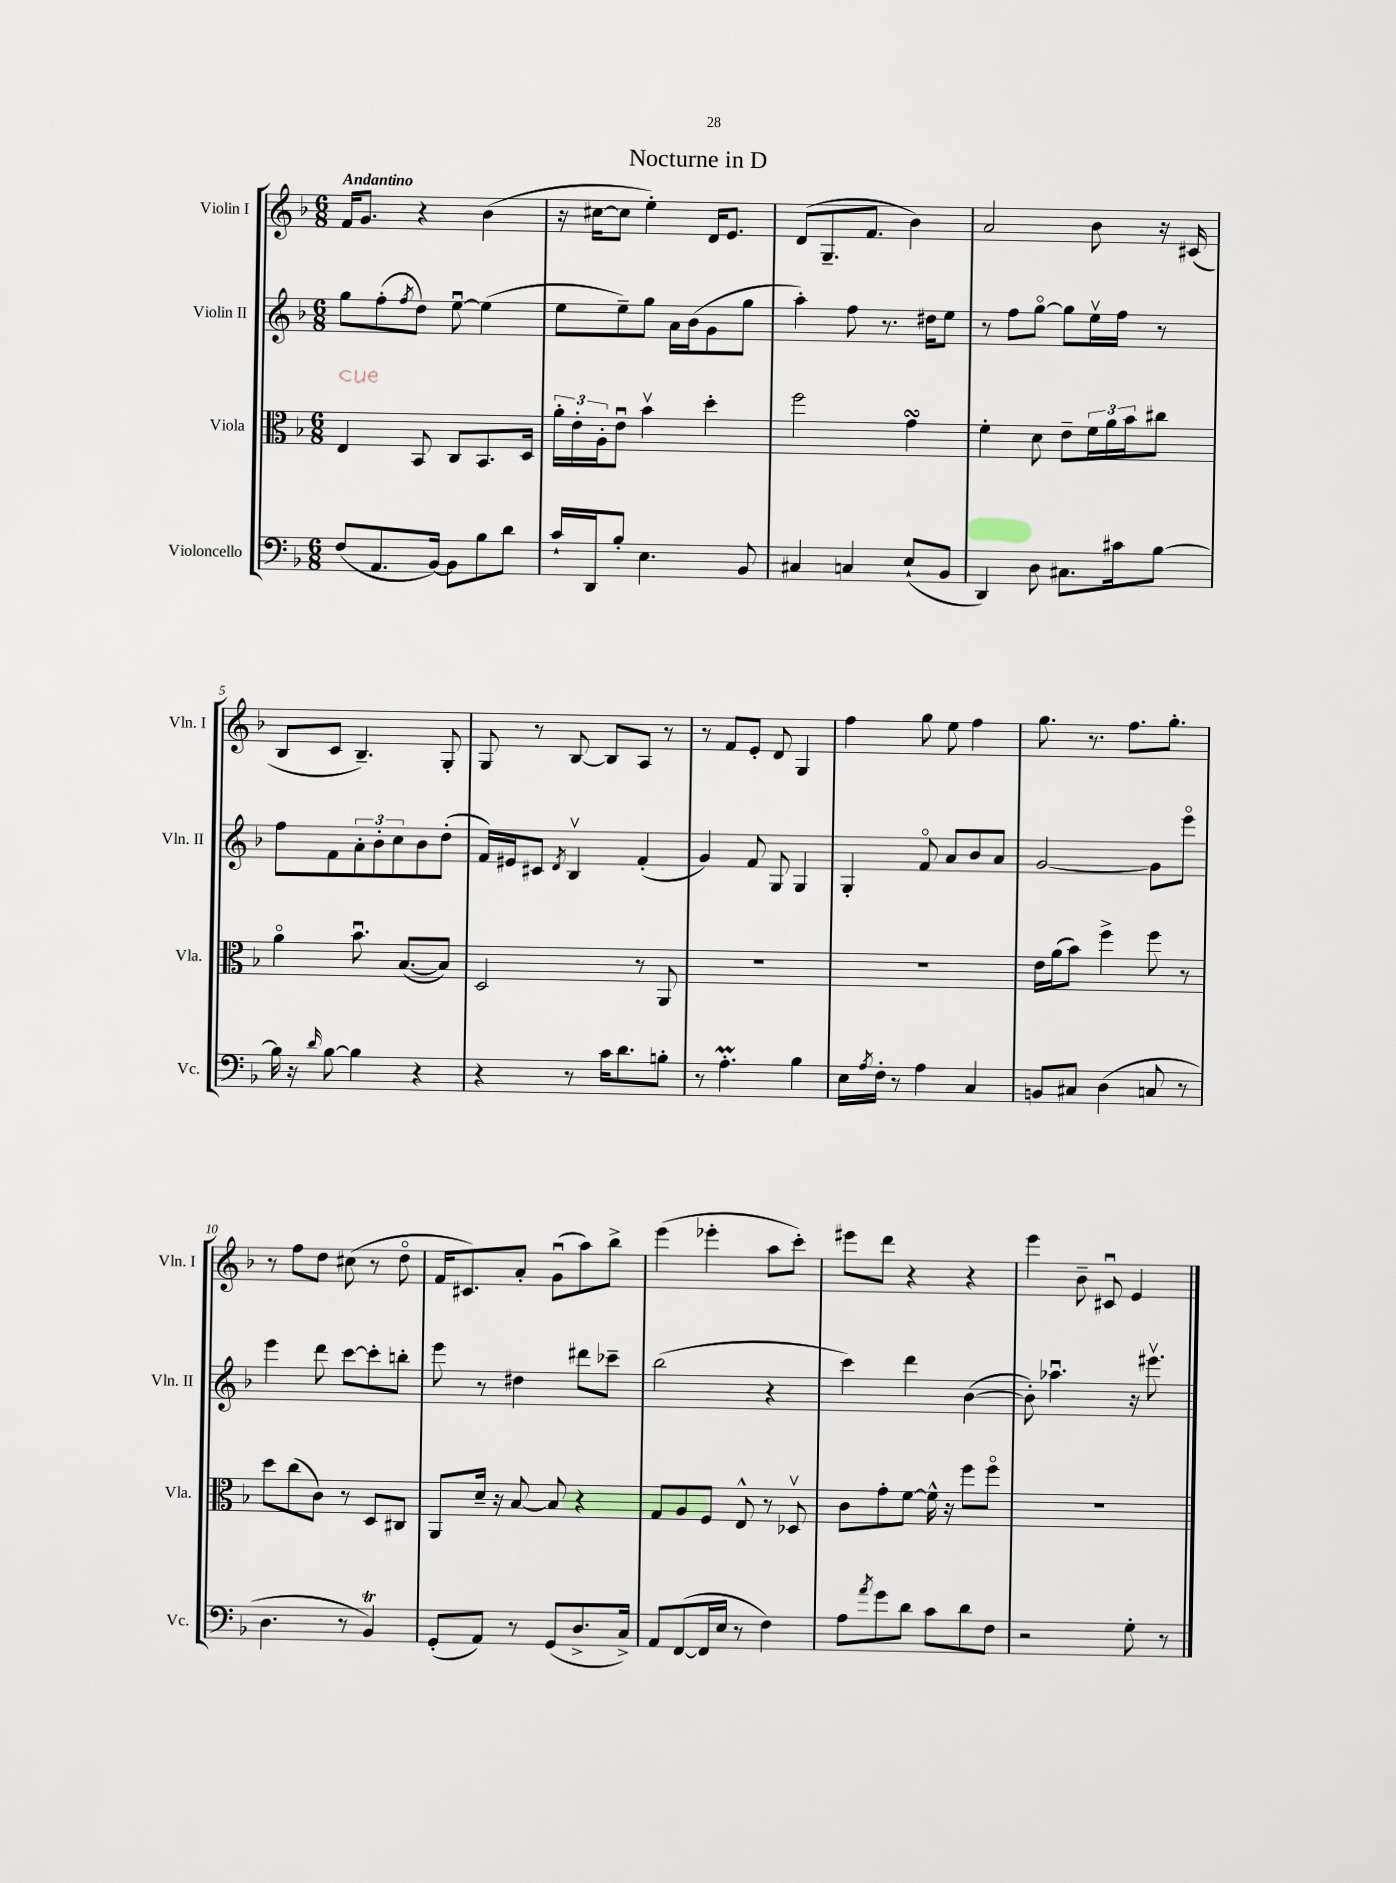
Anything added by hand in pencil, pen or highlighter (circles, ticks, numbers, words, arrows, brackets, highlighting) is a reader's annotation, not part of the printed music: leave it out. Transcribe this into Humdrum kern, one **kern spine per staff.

**kern	**kern	**kern	**kern
*staff4	*staff3	*staff2	*staff1
*clefF4	*clefC3	*clefG2	*clefG2
*k[b-]	*k[b-]	*k[b-]	*k[b-]
*M6/8	*M6/8	*M6/8	*M6/8
(8F	4E	8gg	16f
.	.	.	8.g
8.AA	.	(8ff'	.
.	.	8qff	.
.	8BB-	8dd)	4r
[16BB-)	.	.	.
8BB-]	8C	[8eeu	.
8B-	8.BB-	(4ee]	(4b-
8d	.	.	.
.	16D	.	.
=	=	=	=
16c`	24a'	8ee	16r
.	24e'	.	.
16DD	.	.	[16cc#
.	24A'	.	.
8B-'	8eu	8ee~)	8cc#]
4.E	4b-v	8gg	4ee')
.	.	16a	.
.	.	(16b-	.
.	4dd'	8g	16d
.	.	.	8.e
8BB-	.	8gg	.
=	=	=	=
4C#	2ff	4aa')	(8d
.	.	.	8.G~
4C	.	8ff	.
.	.	.	8.f
.	.	8.r	.
(8E`	4g	.	4b-)
.	.	16dd#	.
8BB-	.	8ee	.
=	=	=	=
4DD)	4f'	8r	2a
.	.	8ff	.
8D	8d	[8ggo	.
8.C#	8e~	8gg]	.
.	24f	16eev	8b-
.	24a	.	.
16c#	.	16ff	.
.	24b-	.	.
[8B-	8cc#	8r	16r
.	.	.	(16c#
=	=	=	=
16B-]	4ao	8ff	8B-
16r	.	.	.
16qqd	.	.	.
[8B-	.	8f	8c
4B-]	8.b-u	12a'	4.B-~)
.	.	12b-'	.
.	.	12cc	.
.	([8.B-	.	.
4r	.	8b-	.
.	8B-])	(8dd'	8G'
=	=	=	=
4r	2D	16f)	8G
.	.	16e#	.
.	.	8c#	8r
.	.	8qd	.
8r	.	4B-v	[8B-
16c	.	.	8B-]
8.d	.	.	.
.	8r	(4f'	8A
8B'	8AA	.	8r
=	=	=	=
8r	2.r	4g)	8r
4.A'	.	.	8f
.	.	8f	8e'
.	.	8G	8d
4B-	.	4G	4G
=	=	=	=
16E	2.r	4G'	4ff
8qA	.	.	.
16F'	.	.	.
8r	.	.	.
4A	.	8fo	8gg
.	.	8a	8ee
4C	.	8b-	4ff
.	.	8a	.
=	=	=	=
8BB	16e	[2g	8.gg
.	(16a	.	.
8C#	8b-)	.	.
.	.	.	8.r
(4D	4ff^	.	.
.	.	.	8.ff
8C	8ff	8g]	.
.	.	.	8.gg'
8r	8r	8eeeo	.
=	=	=	=
4.D	8dd	4eee	8r
.	(8cc	.	8ff
.	8c)	8ddd	8dd
8r	8r	[8ccc	(8cc#
4BB-)	8D	8ccc']	8r
.	8C#	8bb'	8ddo
=	=	=	=
(8GG'	8AA	8eee	16f
.	.	.	8.c#)
8AA)	16d~	8r	.
.	16r	.	.
8r	[8B-	4dd#	8a'
(8GG	8B-]	.	(8gu
8.D^	4r	8ddd#	8aa)
.	.	8ccc-~	8bb-^
16C^)	.	.	.
=	=	=	=
8AA	8G	(2bb-	(4eee
([8FF	8A	.	.
16FF]	8F	.	4eee-'
16E	.	.	.
8r	8E^^	.	.
4F)	8r	4r	8aa
.	8D-v	.	8ccc')
=	=	=	=
8A	8c	4ccc)	8eee#
8qa	.	.	.
8g	8g'	.	8ddd
8d	[8f	4ddd	4r
8c	16f^^]	.	.
.	16r	.	.
8d	8ff	([4b-	4r
8F	8ffo	.	.
=	=	=	=
2r	2.r	8b-'])	4eee
.	.	4.aa-u	.
.	.	.	8b-~
.	.	.	8c#u
8G'	.	16r	4e
.	.	8.eee#v	.
8r	.	.	.
==	==	==	==
*-	*-	*-	*-
